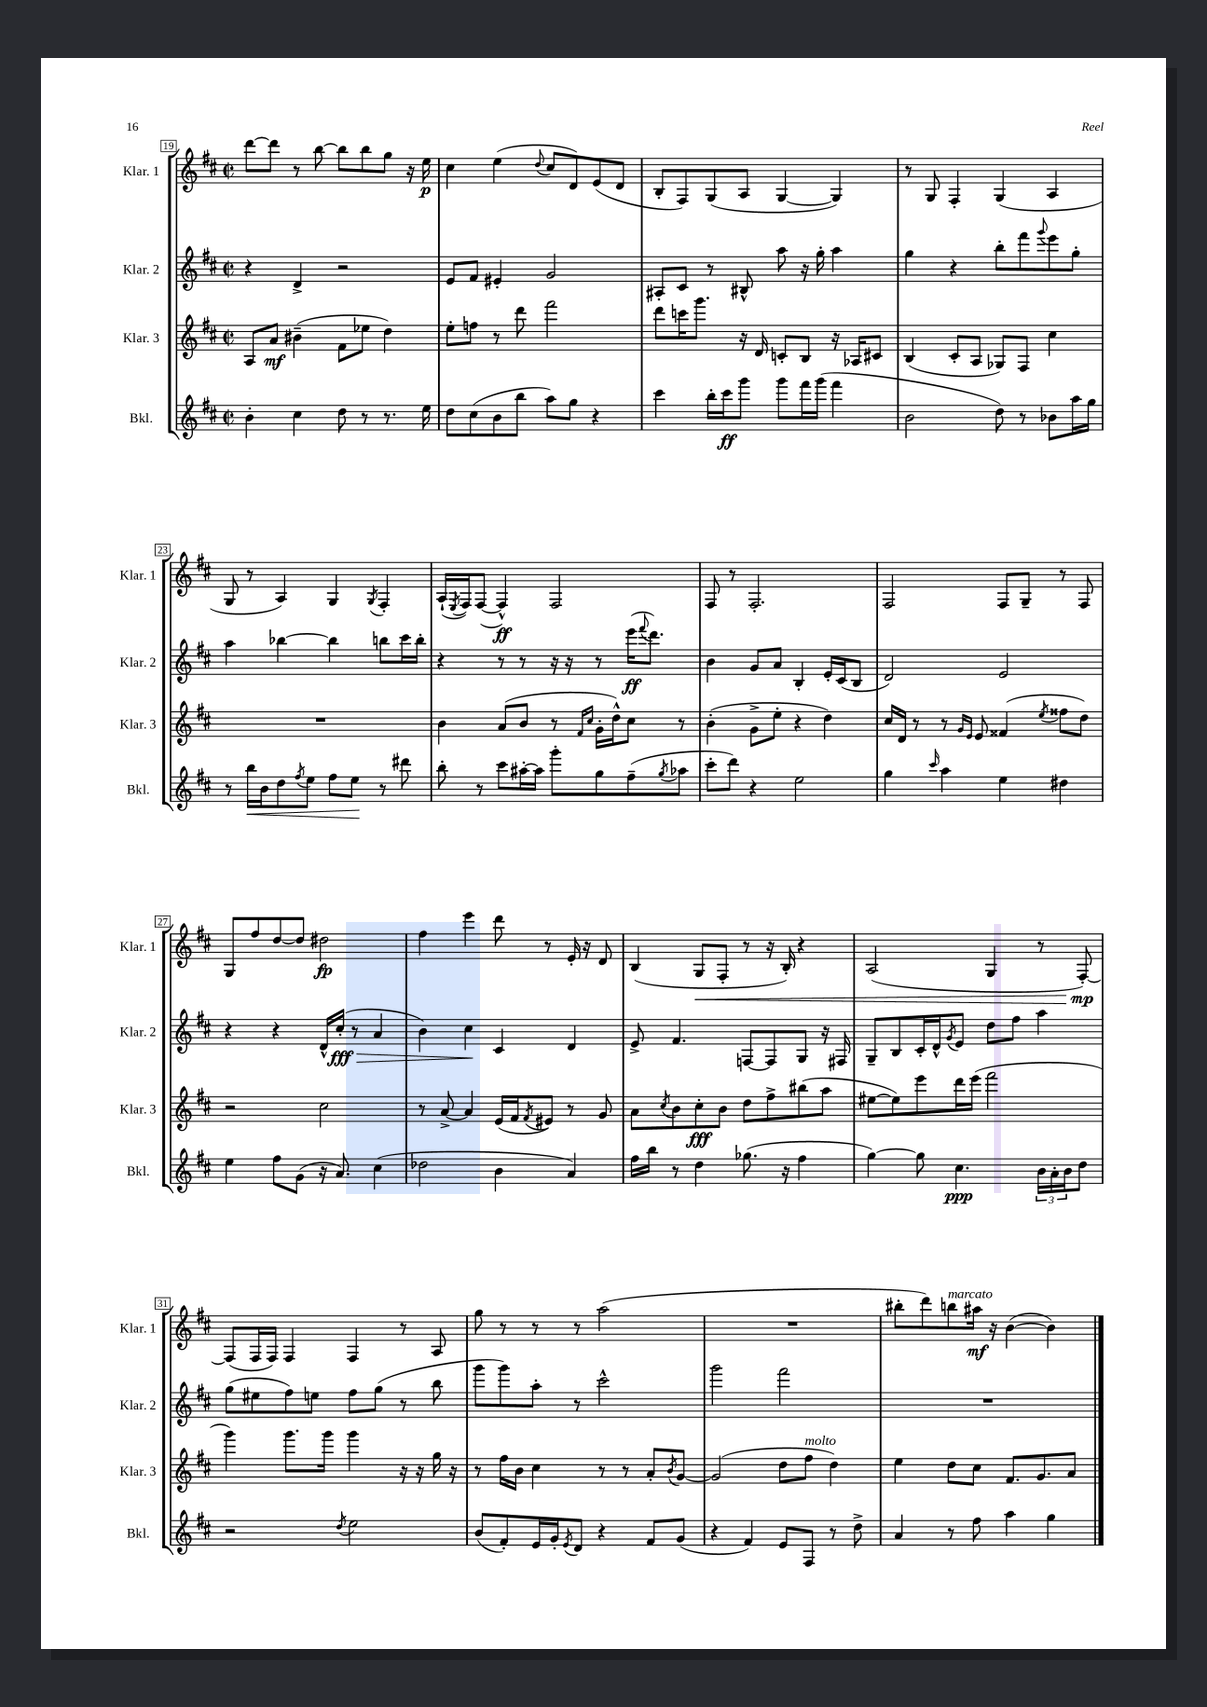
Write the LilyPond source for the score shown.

<<
\new StaffGroup <<
\new Staff = "s0" \with { instrumentName = "Klar. 1" shortInstrumentName = "Klar. 1" } {
    \clef treble \key d \major \defaultTimeSignature \time 2/2
    d'''8~ d'''8 r8 b''8~ b''8 b''8 g''8 r16 e''16\p |
    cis''4 e''4( \appoggiatura { d''8 } cis''8 d'8) e'8( d'8 |
    b8-. fis8) g8( a8 g4~ g4) |
    r8 g8 fis4-. g4( a4 |
    g8 r8 a4) g4 \acciaccatura { g8 } fis4-. |
    a16-!( \acciaccatura { e8 } fis16) fis8~( fis4-^\ff) fis2 |
    fis8 r8 fis2.-. |
    fis2 fis8 g8-- r8 fis8 |
    g8 fis''8 d''8~ d''8 dis''2\fp |
    fis''4 e'''4 d'''8 r8 e'16-. r16 d'8 |
    b4( g8\< fis8-. r8 r16 b16-.) r4 |
    a2( g4 r8 fis8~-.\mp\!) |
    fis8( fis16 fis16) fis4 fis4 r8 a8 |
    g''8 r8 r8 r8 a''2( |
    R1 |
    bis''8-. d'''8) b''8^\markup { \italic "marcato" } ais''16\mf r16 b'4~( b'4) \bar "|." |
}
\new Staff = "s1" \with { instrumentName = "Klar. 2" shortInstrumentName = "Klar. 2" } {
    \clef treble \key d \major \defaultTimeSignature \time 2/2
    r4 d'4-> r2 |
    e'8 fis'8 eis'4-. g'2 |
    ais8-. cis'8 r8 bis8-^ a''8 r16 g''16-. a''4 |
    g''4 r4 b''8-. fis'''8 \appoggiatura { g'''8 } e'''8 g''8-. |
    a''4 bes''4~ bes''4 b''8 cis'''16 b''16-. |
    r4 r8 r8 r16 r16 r8 e'''16\ff( \appoggiatura { fis'''8 } d'''8.) |
    b'4 g'8 a'8 b4-. e'16-. cis'16( b8 |
    d'2) e'2 |
    r4 r4 d'16-^ cis''16-.\fff\>( r8 a'4 |
    b'4) cis''4\! cis'4 d'4 |
    e'8-> fis'4. f8~ f8 g8 r16 fis16 |
    g8-- b8 cis'16-. d'16-^ \acciaccatura { g'8 } e'8 d''8 fis''8 a''4 |
    g''8( eis''8 fis''8) e''8 fis''8 g''8( r8 b''8 |
    g'''8 g'''8) a''8-. r8 cis'''2-^ |
    g'''2 fis'''2 |
    R1 \bar "|." |
}
\new Staff = "s2" \with { instrumentName = "Klar. 3" shortInstrumentName = "Klar. 3" } {
    \clef treble \key d \major \defaultTimeSignature \time 2/2
    a8 a'8\mf bis'4--( fis'8 ees''8 d''4) |
    e''8-. f''8 r8 d'''8 fis'''2 |
    d'''8 c'''16 g'''8. r16 d'16 c'8-. b8 r16 aes16 cis'8 |
    b4( cis'8-. a8 ges8) fis8 cis''4 |
    R1 |
    b'4 a'8( b'8 r8 \grace { fis'16 cis''16 } g'16-. d''16-^) cis''8 r8 |
    b'4-.( g'8-> e''8-. r4 d''4) |
    cis''16 d'16 r8 r8 \grace { g'16 e'16 } e'8 fisis'4( \acciaccatura { e''8 } fisis''8 d''8) |
    r2 cis''2 |
    r8 a'8~-> a'4 e'16( fis'16 \acciaccatura { fis'8 } eis'8) r8 g'8 |
    a'8 \acciaccatura { cis''8 } b'8 cis''8-.\fff b'8 d''8 fis''8-> bis''8( a''8 |
    eis''8~ eis''8) e'''8 d'''16 e'''16( fis'''2 |
    g'''4) g'''8. g'''16 g'''4 r16 r16 g''16 r16 |
    r8 fis''16 b'16 cis''4 r8 r8 a'8-. \acciaccatura { b'8 } g'8~ |
    g'2( d''8 fis''8^\markup { \italic "molto" } d''4) |
    e''4 d''8 cis''8 fis'8. g'8. a'8 \bar "|." |
}
\new Staff = "s3" \with { instrumentName = "Bkl." shortInstrumentName = "Bkl." } {
    \clef treble \key d \major \defaultTimeSignature \time 2/2
    b'4-. cis''4 d''8 r8 r8. e''16 |
    d''8 cis''8( b'8 b''8 a''8) g''8 r4 |
    cis'''4 b''16-. cis'''16\ff g'''8 g'''8 fis'''16 g'''16( fis'''4 |
    b'2 d''8) r8 bes'8 a''16 g''16 |
    r8 b''16\< b'16 d''8 \acciaccatura { fis''8 } e''8 fis''8 e''8\! r8 dis'''8 |
    b''8-. r8 cis'''8 ais''16~-. ais''16 g'''8-. g''8 fis''8--( \acciaccatura { g''8 } aes''8 |
    cis'''8-. d'''8) r4 e''2 |
    g''4 \grace { cis'''16 } a''4 e''4 dis''4 |
    e''4 fis''8 g'8( r16 a'8.) cis''4( |
    des''2 b'4 a'4) |
    fis''16 b''16 r8 d''4 ges''8.( r16 fis''4 |
    g''4~) g''8 cis''4.\ppp \tuplet 3/2 { b'16 a'16-. b'16 } d''8 |
    r2 \acciaccatura { d''8 } e''2 |
    b'8( fis'8-.) e'16 g'16-. \acciaccatura { e'8 } d'8 r4 fis'8 g'8( |
    r4 fis'4) e'8 fis8 r8 d''8-> |
    a'4 r8 fis''8 a''4 g''4 \bar "|." |
}
>>
>>
\layout { \context { \Score currentBarNumber = #19 \override BarNumber.stencil = #(make-stencil-boxer 0.1 0.3 ly:text-interface::print) } }
